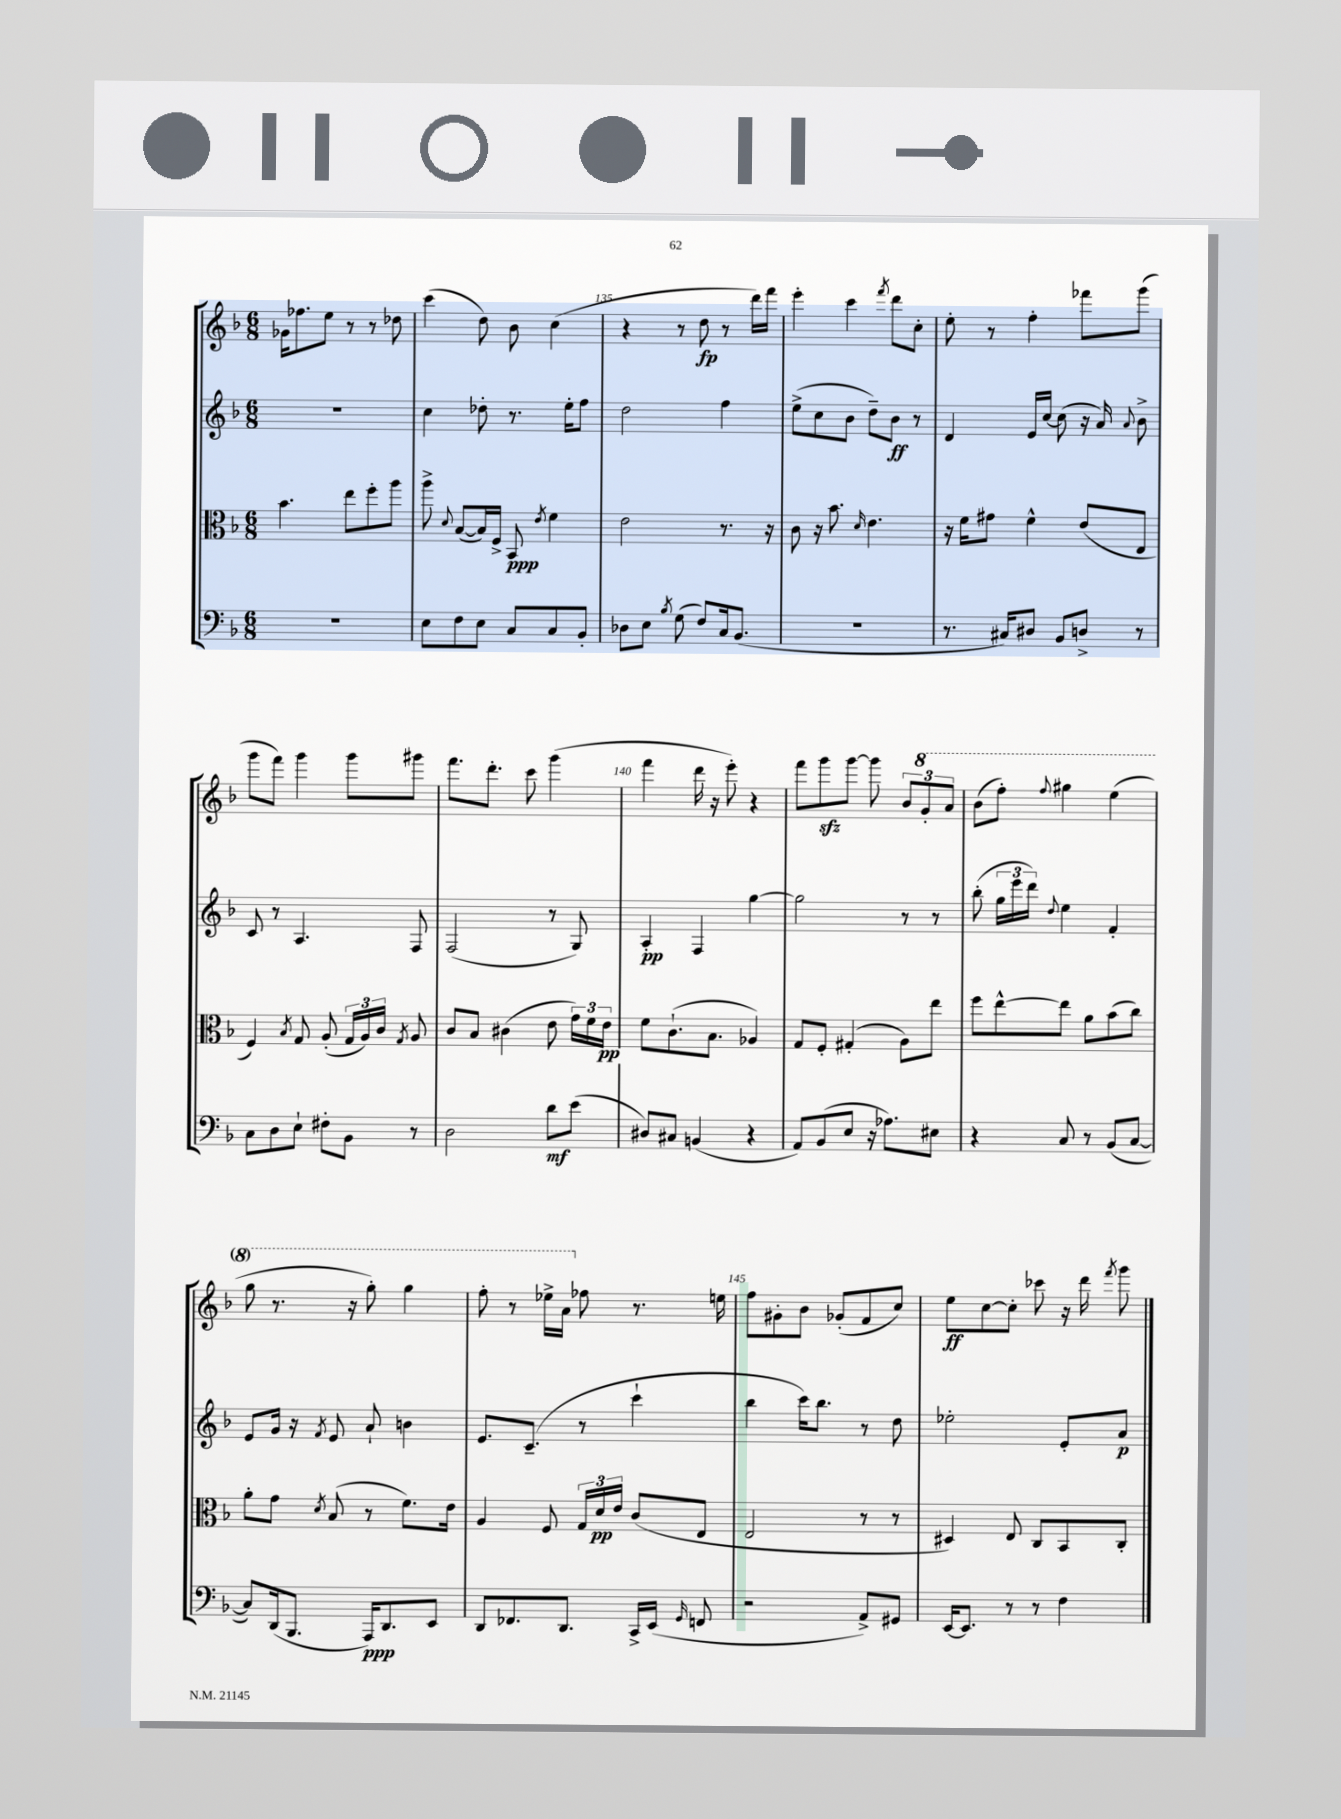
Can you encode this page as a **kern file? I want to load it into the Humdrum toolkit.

**kern	**dynam	**kern	**dynam	**kern	**dynam	**kern	**dynam
*part4	*part4	*part3	*part3	*part2	*part2	*part1	*part1
*staff4	*staff4	*staff3	*staff3	*staff2	*staff2	*staff1	*staff1
*clefF4	*	*clefC3	*	*clefG2	*	*clefG2	*
*k[b-]	*	*k[b-]	*	*k[b-]	*	*k[b-]	*
*M6/8	*	*M6/8	*	*M6/8	*	*M6/8	*
=133	=133	=133	=133	=133	=133	=133	=133
2.r	.	4.b-\	.	2.r	.	16g-X\KL	.
.	.	.	.	.	.	8.ff-X\	.
.	.	.	.	.	.	8ee\J	.
.	.	8ee\L	.	.	.	8r	.
.	.	8ff'\	.	.	.	8r	.
.	.	8aa\J	.	.	.	8dd-X\	.
=134	=134	=134	=134	=134	=134	=134	=134
8E\L	.	8aa^\	.	4cc\	.	(4ccc\	.
.	.	8qqd/	.	.	.	.	.
8F\	.	([8B-/L	.	.	.	.	.
8E\J	.	16B-/L])	.	8dd-X'\	.	8dd\)	.
.	.	16F^/JJ	.	.	.	.	.
8C/L	.	8BB-/	ppp	8.r	.	8b-\	.
.	.	8qe/	.	.	.	.	.
8C/	.	4f\	.	.	.	(4cc\	.
.	.	.	.	16ee'\KL	.	.	.
8BB-'/J	.	.	.	8ff\J	.	.	.
=135	=135	=135	=135	=135	=135	=135	=135
8D-X\L	.	2e\	.	2dd\	.	4r	.
8E\J	.	.	.	.	.	.	.
8qB-/	.	.	.	.	.	.	.
(8G\	.	.	.	.	.	8r	.
8F/L)	.	.	.	.	.	8dd\	fp
16C/k	.	8.r	.	4ff\	.	8r	.
(8.BB-/J	.	.	.	.	.	.	.
.	.	.	.	.	.	16ddd\LL)	.
.	.	16r	.	.	.	16fff\JJ	.
=136	=136	=136	=136	=136	=136	=136	=136
2.r	.	8c\	.	(8ee^\L	.	4eee'\	.
.	.	16r	.	8cc\	.	.	.
.	.	8.b-\	.	.	.	.	.
.	.	.	.	8b-\J	.	4ccc\	.
.	.	16qqd/	.	.	.	.	.
.	.	4.e\	.	8dd~\L)	.	.	.
.	.	.	.	.	.	8qfff/	.
.	.	.	.	8b-\J	ff	8ddd\L	.
.	.	.	.	8r	.	8cc'\J	.
=137	=137	=137	=137	=137	=137	=137	=137
8.r	.	16r	.	4d/	.	8ee'\	.
.	.	16f\KL	.	.	.	.	.
.	.	8g#X\J	.	.	.	8r	.
16C#X/KL)	.	.	.	.	.	.	.
8D#X/J	.	4f^^\	.	16e/LL	.	4ff'\	.
.	.	.	.	[16cc/JJ	.	.	.
8BB-/L	.	.	.	(8cc\]	.	.	.
8Dn^/J	.	(8e/L	.	16r	.	8fff-X\L	.
.	.	.	.	16a/)	.	.	.
.	.	.	.	8qqa/	.	.	.
8r	.	8E/J	.	8b-^\	.	(8ggg\J	.
!!LO:LB:g=z
=138	=138	=138	=138	=138	=138	=138	=138
8C\L	.	4F/)	.	8c/	.	8ggg\L	.
8D\	.	.	.	8r	.	8fff\J)	.
.	.	8qB-/	.	.	.	.	.
8E`\J	.	8G/	.	4.A/	.	4ggg\	.
8F#X'\L	.	(8A'/	.	.	.	.	.
8BB-\J	.	24G/LL	.	.	.	8ggg\L	.
.	.	24A/)	.	.	.	.	.
.	.	24c/JJ	.	.	.	.	.
.	.	8qG/	.	.	.	.	.
8r	.	8A/	.	8F/	.	8ggg#X\J	.
=139	=139	=139	=139	=139	=139	=139	=139
2D\	.	8c/L	.	(2F/	.	8.fff\L	.
.	.	8B-/J	.	.	.	.	.
.	.	.	.	.	.	8.ddd'\J	.
.	.	(4c#X\	.	.	.	.	.
.	.	.	.	.	.	8ccc\	.
8d\L	mf	8e\	.	8r	.	(4ggg\	.
(8e\J	.	24g\LL)	.	8G/)	.	.	.
.	.	24f\	.	.	.	.	.
.	.	24e\JJ	pp	.	.	.	.
=140	=140	=140	=140	=140	=140	=140	=140
8D#X/L)	.	8f\L	.	4A'/	pp	4fff\	.
8C#X/J	.	(8.c`\	.	.	.	.	.
(4BBn/	.	.	.	4F/	.	16ddd\	.
.	.	8.B-\J	.	.	.	16r	.
.	.	.	.	.	.	8eee'\)	.
4r	.	4A-X/)	.	[4gg\	.	4r	.
=141	=141	=141	=141	=141	=141	=141	=141
8AA/L)	.	8G/L	.	2gg\]	.	8fff\L	.
(8BB-/	.	8F'/J	.	.	.	8gggzz\	.
8E/J	.	(4G#X'/	.	.	.	[8ggg\J	.
16r	.	.	.	.	.	8ggg\]	.
8.A-X\L)	.	.	.	.	.	.	.
.	.	8A\L)	.	8r	.	12b-/L	.
*	*	*	*	*	*	*8va	*
.	.	.	.	.	.	12gg'/	.
8E#X\J	.	8ee\J	.	8r	.	.	.
.	.	.	.	.	.	12aa/J	.
=142	=142	=142	=142	=142	=142	=142	=142
4r	.	8ff\L	.	(8bb-'\	.	(8bb-\L	.
.	.	[8ee^^\	.	24gg\LL	.	8fff'\J)	.
.	.	.	.	24eee\	.	.	.
.	.	.	.	24ddd\JJ)	.	.	.
.	.	.	.	8qqdd/	.	8qqfff/	.
8C/	.	8ee\J]	.	4ee\	.	4ggg#X\	.
8r	.	8a\L	.	.	.	.	.
(8BB-/L	.	(8b-\	.	4f'/	.	(4eee\	.
[8C/J	.	8cc\J)	.	.	.	.	.
!!LO:LB:g=z
=143	=143	=143	=143	=143	=143	=143	=143
8C/L])	.	8a'\L	.	8e/L	.	8ggg\	.
(16DD/k	.	8g\J	.	16g/Jk	.	8.r	.
8.BBB-/J	.	.	.	16r	.	.	.
.	.	8qd/	.	8qf/	.	.	.
.	.	(8B-/	.	8e/	.	.	.
.	.	.	.	.	.	16r	.
16AAA/KL)	ppp	8r	.	8a`/	.	8ggg'\)	.
8.DD/	.	.	.	.	.	.	.
.	.	8.f\L)	.	4bn\	.	4ggg\	.
8EE/J	.	.	.	.	.	.	.
.	.	16e\Jk	.	.	.	.	.
=144	=144	=144	=144	=144	=144	=144	=144
8DD/L	.	4A/	.	8.e/L	.	8fff'\	.
8.FF-X/	.	.	.	.	.	8r	.
.	.	.	.	(8.c~/J	.	.	.
.	.	8F/	.	.	.	16eee-X^\LL	.
8.DD/J	.	.	.	.	.	16aa\JJ	.
*	*	*	*	*	*	*X8va	*
.	.	24G/LL	.	8r	.	8ff-X\	.
.	.	24d/	pp	.	.	.	.
.	.	24e/JJ	.	.	.	.	.
16CC^/LL	.	(8c/L	.	4ccc`\	.	8.r	.
(16EE/JJ	.	.	.	.	.	.	.
16qqGG/	.	.	.	.	.	.	.
8FFn/	.	8E/J	.	.	.	.	.
.	.	.	.	.	.	16een\	.
=145	=145	=145	=145	=145	=145	=145	=145
2r	.	2E/	.	4bb-\	.	8ff\L	.
.	.	.	.	.	.	8g#X'\	.
.	.	.	.	16ccc\KL)	.	8b-\J	.
.	.	.	.	8.bb-\J	.	.	.
.	.	.	.	.	.	(8g-X'/L	.
8AA^/L)	.	8r	.	8r	.	8f/	.
8GG#X/J	.	8r	.	8dd\	.	8cc/J)	.
=146	=146	=146	=146	=146	=146	=146	=146
[16EE/KL	.	4D#X/)	.	2ee-X'\	.	8ee\L	ff
8.EE/J]	.	.	.	.	.	.	.
.	.	.	.	.	.	[8cc\	.
8r	.	8E/	.	.	.	8cc'\J]	.
8r	.	8C/L	.	.	.	8ccc-X\	.
4F\	.	8BB-/	.	8e'/L	.	16r	.
.	.	.	.	.	.	16ddd\	.
.	.	.	.	.	.	8qfff/	.
.	.	8C'/J	.	8a/J	p	8ggg\	.
==	==	==	==	==	==	==	==
*-	*-	*-	*-	*-	*-	*-	*-
